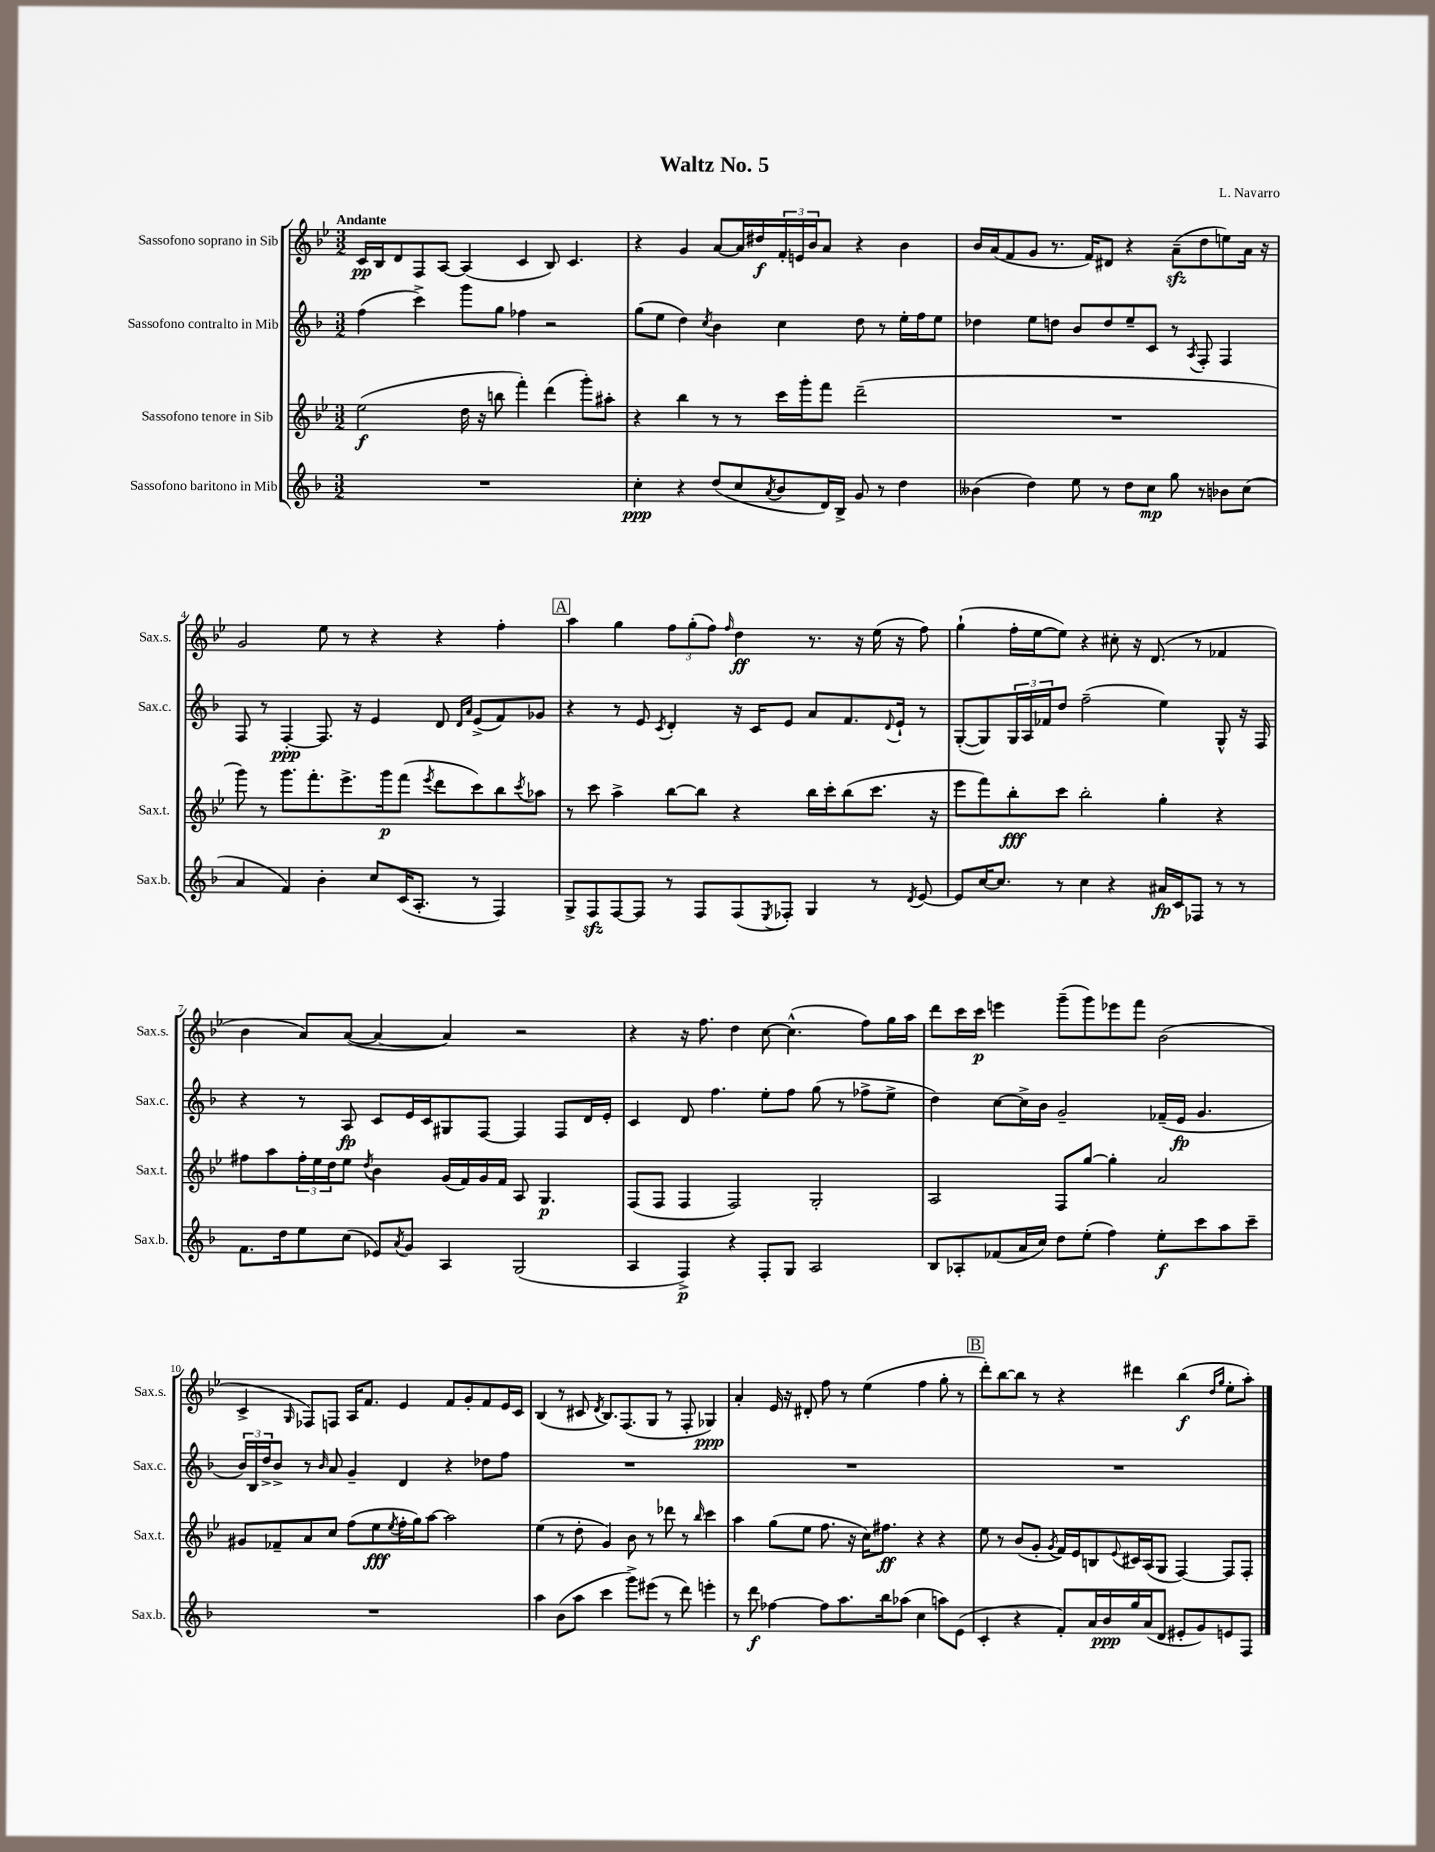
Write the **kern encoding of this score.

**kern	**kern	**kern	**kern
*staff4	*staff3	*staff2	*staff1
*clefG2	*clefG2	*clefG2	*clefG2
*k[b-]	*k[b-e-]	*k[b-]	*k[b-e-]
*M3/2	*M3/2	*M3/2	*M3/2
1.r	(2ee-	(4ff	16c
.	.	.	16B-
.	.	.	8d
.	.	4ccc^)	8F
.	.	.	[8A
.	16dd	8ggg	(4A]
.	16r	.	.
.	8bb	8gg	.
.	4fff')	4ff-	4c
.	(4ddd	2r	8B-)
.	.	.	4.c
.	8ggg')	.	.
.	8aa#'	.	.
=	=	=	=
4cc'	4r	(8gg	4r
.	.	8ee	.
4r	4bb-	4dd)	4g
.	.	8qcc	.
(8dd	8r	4b-	[8a
8cc	8r	.	16a]
.	.	.	16dd#
8qa	.	.	.
8b-	16ccc	4cc	24f'
.	.	.	24e
.	16ggg'	.	.
.	.	.	24b-
16d)	8fff	.	8a
16B-^	.	.	.
8g	(2ddd~	8dd	4r
8r	.	8r	.
4dd	.	16ee'	4b-
.	.	16ff	.
.	.	8ee	.
=	=	=	=
(4b--	1.r	4dd-	16b-
.	.	.	(16a
.	.	.	8f
4dd)	.	8ee	8g
.	.	8dd	8.r
8ee	.	8b-	.
.	.	.	16f)
8r	.	8dd	8d#
8dd	.	8ee~	4r
8cc	.	8c	.
8gg	.	8r	(8a~
.	.	8qA	.
8r	.	8F'	8dd
8b-	.	4F	8ee)
(8cc	.	.	16a
.	.	.	16r
=	=	=	=
4a	8ggg)	8F	2g
.	8r	8r	.
4f)	8.ggg	[4F'	.
.	8.fff'	.	.
4b-'	.	8.F]	8ee-
.	8.eee-^	.	8r
.	.	16r	.
8cc	.	4e	4r
.	16ggg	.	.
(16c	(8fff	.	.
8.A'	.	.	.
.	8qeee-	.	.
.	8ddd	8d	4r
.	.	16qqd	.
.	.	16qqa	.
8r	8ccc)	(8e^	.
4F)	8bb-	8f)	4ff'
.	8qccc	.	.
.	8aa-	8g-	.
=	=	=	=
8G^	8r	4r	4aa
8F	8ccc	.	.
[8F	4aa^	8r	4gg
8F]	.	8e	.
.	.	8qc	.
8r	[8bb-	4d'	12ff
.	.	.	(12gg'
8F	8bb-]	.	.
.	.	.	12ff)
.	.	.	16qqff
(8F	4r	16r	4dd
.	.	16c	.
8qE	.	.	.
8F-')	.	8e	.
4G	16bb-	8a	8.r
.	16ccc'	.	.
.	(8bb-	8.f	.
.	.	.	16r
8r	8.ccc	.	(16ee-
.	.	8qqd	.
.	.	16e`	16r
8qd	.	.	.
[8e	.	8r	8ff)
.	16r	.	.
=	=	=	=
8e]	8eee-	([8G'	(4gg`
[16cc	8fff)	8G])	.
8.cc]	.	.	.
.	8bb-'	24G	16ff'
.	.	24A	.
.	.	.	[16ee-
.	.	24f-	.
8r	8ccc	8dd	8ee-])
4cc	2bb-'	(2ff~	4r
4r	.	.	8cc#'
.	.	.	16r
.	.	.	(8.d
16a#	4gg'	4ee)	.
16c	.	.	.
8F-	.	.	8r
8r	4r	8G^^	4f-
8r	.	16r	.
.	.	16F	.
=	=	=	=
8.f	8ff#	4r	4b-
.	8aa	.	.
16dd	.	.	.
8ee	24ff#'	8r	8a)
.	24ee-	.	.
.	24dd	.	.
(8cc	8ee-	8A	([8a
.	8qdd	.	.
8e-)	4b-	8c	4a_
8qa	.	.	.
8g	.	16e	.
.	.	16c	.
4A	(16g	8G#	4a])
.	16f)	.	.
.	16g	[8F	.
.	16f	.	.
(2G	8A	4F]	2r
.	4.G	.	.
.	.	8F	.
.	.	16d	.
.	.	16e'	.
=	=	=	=
4A	(8F	4c	4r
.	8F	.	.
4F^)	4F	8d	16r
.	.	.	8.ff
.	.	4.ff	.
4r	2F)	.	4dd
8F'	.	8ee'	[8cc
8G	.	8ff	(4.cc^^]
2A	2G'	(8gg	.
.	.	8r	.
.	.	8ff-^	8ff)
.	.	8ee^	16gg
.	.	.	16aa
=	=	=	=
8B-	2A	4dd)	8ddd
8A-'	.	.	16ccc
.	.	.	16ccc
(8f-	.	[8cc	4eee
16a	.	16cc^]	.
16cc)	.	16b-	.
8dd	8F	2g~	(8ggg~
(8ee'	[8gg	.	8ggg)
4ff)	4gg']	.	8eee-
.	.	.	8fff
8ee'	2a	(16f-~	(2b-
.	.	16e	.
8ccc	.	4.g	.
8aa	.	.	.
8ccc~	.	.	.
=	=	=	=
1.r	8g#	24b-)	4c^
.	.	24B-	.
.	.	24dd^	.
.	8f-~	8b-^	.
.	.	.	16qqG
.	8a	8r	8F-)
.	.	16qqb-	.
.	8cc	8a	8F
.	(8ff	4g~	16A
.	.	.	8.f
.	8ee-	.	.
.	8qee-	.	.
.	16ff'	4d	4e-
.	16gg)	.	.
.	[8aa	.	.
.	2aa]	4r	8f
.	.	.	8g'
.	.	8dd-	8f
.	.	8ff	16e-
.	.	.	16c
=	=	=	=
4aa	(4ee-	1.r	(4B-
(8b-	8r	.	8r
8aa	8dd'	.	8c#
.	.	.	8qd
4ccc	4g)	.	8.B-)
.	.	.	(8.F
8ggg^)	8b-	.	.
(8eee#	8r	.	8G
8r	8ddd-	.	8r
8ddd)	8r	.	8F'
.	16qqbb-	.	.
4eee'	4ccc	.	4G-)
=	=	=	=
8r	4aa	1.r	4a'
8ddd	.	.	.
[4ff-	(8gg	.	16e-
.	.	.	16r
.	8ee-	.	8d#'
8ff-]	8.ff	.	8ff
8.aa	.	.	8r
.	16r	.	.
.	16cc)	.	(4ee-
16bb-	8.ff#	.	.
(8aa-	.	.	.
4cc	4r	.	4ff
8aa)	4r	.	8gg'
(8e	.	.	8r
=	=	=	=
4c'	8ee-	1.r	8ddd')
.	8r	.	[8bb-
4r	(8b-	.	8bb-]
.	8g'	.	8r
.	8qg	.	.
8f')	16f)	.	4r
.	16e-	.	.
16a	8B	.	.
16b-	.	.	.
.	8qqe-	.	.
16gg	16c#	.	4ddd#
(16a	(16A	.	.
8d	8G	.	.
8e#'	[4F)	.	(4bb-
8g)	.	.	.
.	.	.	16qqdd
.	.	.	16qqgg
8e	8F]	.	8ee-'
8F	8F'	.	8aa')
==	==	==	==
*-	*-	*-	*-
